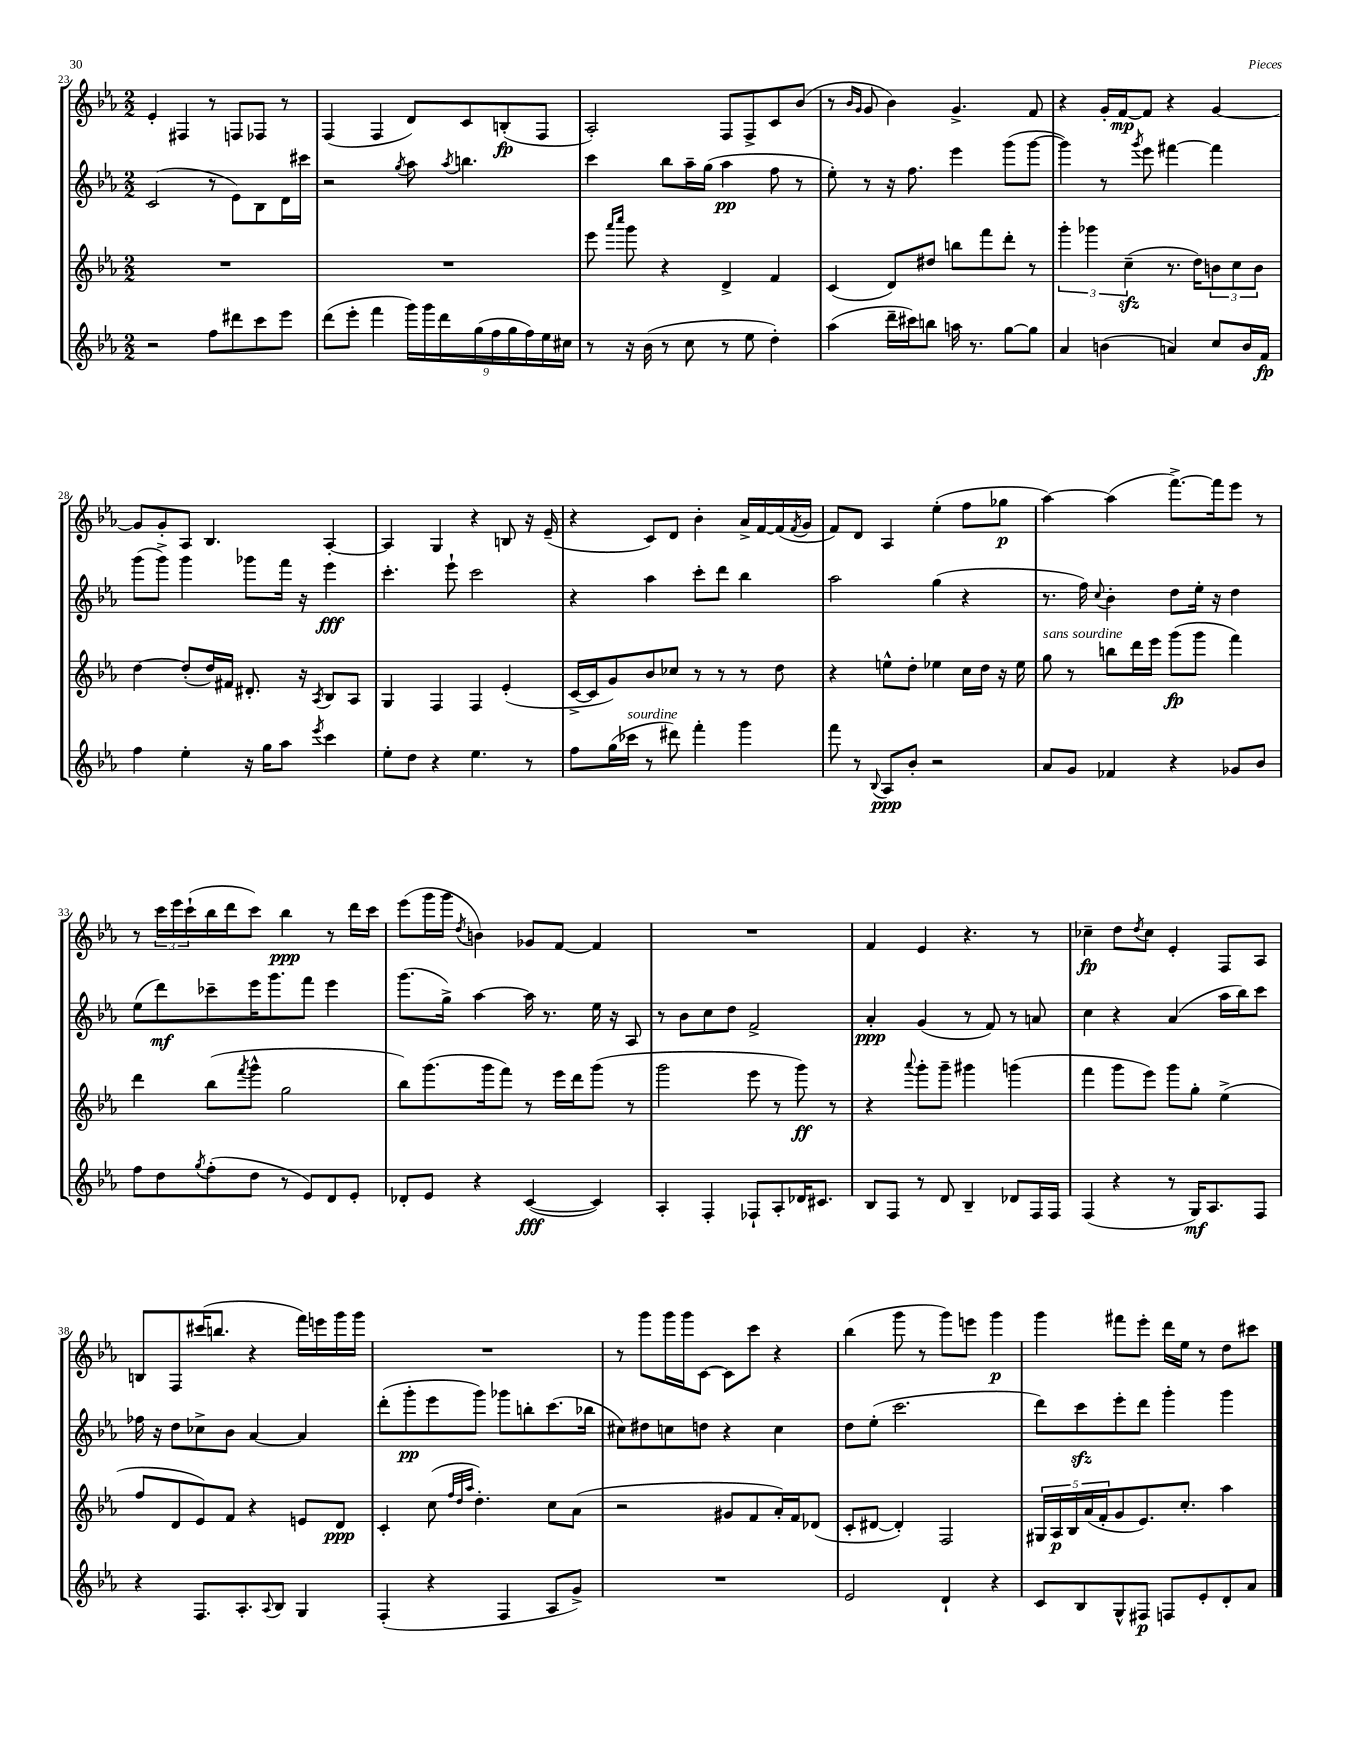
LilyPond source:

<<
\new StaffGroup <<
\new Staff = "s0" {
    \clef treble \key ees \major \numericTimeSignature \time 2/2
    ees'4-. fis4 r8 f8 fes8 r8 |
    f4( f4 d'8) c'8 b8-.\fp( f8 |
    aes2-.) f8 f8-> c'8 bes'8( |
    r8 \grace { bes'16 g'16 } g'8 bes'4) g'4.-> f'8 |
    r4 g'16-. f'16~\mp f'8 r4 g'4~ |
    g'8 g'8-. aes8 bes4. aes4~-. |
    aes4 g4 r4 b8 r16 ees'16--( |
    r4 c'8) d'8 bes'4-. aes'16-> f'16~ f'16( \acciaccatura { f'8 } g'16 |
    f'8) d'8 aes4 ees''4-.( f''8 ges''8\p |
    aes''4~) aes''4( f'''8.~->) f'''16 ees'''8 r8 |
    r8 \tuplet 3/2 { c'''16 ees'''16 c'''16-!( } bes''16 d'''16 c'''8) bes''4\ppp r8 d'''16 c'''16 |
    ees'''8( g'''16 g'''16 \acciaccatura { d''8 } b'4) ges'8 f'8~ f'4 |
    R1 |
    f'4 ees'4 r4. r8 |
    ces''4--\fp d''8 \acciaccatura { d''8 } ces''8 ees'4-. f8 aes8 |
    b8 f8 cis'''16( b''8. r4 f'''16) e'''16 g'''16 g'''16 |
    R1 |
    r8 g'''8 g'''16 g'''16 c'8~ c'8 c'''8 r4 |
    bes''4( g'''8 r8 g'''8) e'''8 g'''4\p |
    g'''4 fis'''8 ees'''8-. d'''16 ees''16 r8 d''8 cis'''8 \bar "|." |
}
\new Staff = "s1" {
    \clef treble \key ees \major \numericTimeSignature \time 2/2
    c'2( r8 ees'8) bes8 d'16 cis'''16 |
    r2 \acciaccatura { g''8 } aes''8 \acciaccatura { aes''8 } b''4. |
    c'''4 bes''8 aes''16-- g''16( aes''4\pp f''8 r8 |
    ees''8-.) r8 r16 f''8. ees'''4 g'''8( g'''8~ |
    g'''4) r8 \acciaccatura { g'''8 } ees'''8 fis'''4~ fis'''4 |
    g'''8( g'''8->) g'''4 ges'''8 f'''16 r16 ees'''4\fff |
    c'''4.-. ees'''8-! c'''2 |
    r4 aes''4 c'''8-. d'''8 bes''4 |
    aes''2 g''4( r4 |
    r8. f''16) \appoggiatura { c''8 } bes'4-. d''8 ees''16-. r16 d''4 |
    ees''8( d'''8\mf) ces'''8-- ees'''16 g'''8. f'''8 ees'''4 |
    g'''8.( g''16->) aes''4~ aes''16 r8. ees''16 r16 aes8 |
    r8 bes'8 c''8 d''8 f'2-> |
    aes'4-.\ppp g'4( r8 f'8) r8 a'8 |
    c''4 r4 aes'4( aes''16 bes''16) c'''8 |
    fes''16 r16 d''8 ces''8-> bes'8 aes'4~ aes'4 |
    d'''8-.( g'''8-.\pp ees'''8 g'''8) ges'''8 b''8-. c'''8.( bes''16 |
    cis''8) dis''8 c''8 d''8 r4 c''4 |
    d''8 ees''8-.( c'''2. |
    d'''8) c'''8\sfz ees'''8-. d'''8 g'''4-. g'''4 \bar "|." |
}
\new Staff = "s2" {
    \clef treble \key ees \major \numericTimeSignature \time 2/2
    R1 |
    R1 |
    ees'''8 \grace { aes'''16 c''''16 } g'''8 r4 d'4-> f'4 |
    c'4( d'8) dis''8 b''8 f'''8 d'''8-. r8 |
    \tuplet 3/2 { g'''4-. ges'''4 c''4--\sfz( } r8. d''16) \tuplet 3/2 { b'8 c''8 b'8 } |
    d''4~ d''8-.( d''16) fis'16 dis'8.-. r16 \acciaccatura { aes8 } bes8 aes8 |
    g4 f4 f4 ees'4-.( |
    c'16~-> c'16 g'8) bes'8 ces''8 r8 r8 r8 d''8 |
    r4 e''8-^ d''8-. ees''4 c''16 d''16 r16 ees''16 |
    g''8^\markup { \italic "sans sourdine" } r8 b''8 d'''16 ees'''16 g'''8\fp( g'''8 f'''4) |
    d'''4 bes''8( \acciaccatura { f'''8 } g'''8-^ g''2 |
    bes''8) g'''8.( g'''16 f'''8) r8 ees'''16 d'''16 g'''8( r8 |
    g'''2 ees'''8 r8 g'''8\ff) r8 |
    r4 \appoggiatura { aes'''8 } g'''8-. g'''8-- gis'''4 g'''4( |
    f'''4 g'''8 ees'''8) g'''8 g''8-. ees''4->( |
    f''8 d'8 ees'8) f'8 r4 e'8 d'8\ppp |
    c'4-. c''8( \grace { f''32 d''32 aes''32 } d''4.-.) c''8 aes'8( |
    r2 gis'8 f'8 aes'16-.) f'16 des'8( |
    c'8-. dis'8~ dis'4-.) f2 |
    \tuplet 5/4 { gis16 aes16\p bes16 aes'16( f'16-. } g'8 ees'8.) c''8.-. aes''4 \bar "|." |
}
\new Staff = "s3" {
    \clef treble \key ees \major \numericTimeSignature \time 2/2
    r2 f''8 dis'''8 c'''8 ees'''8 |
    d'''8( ees'''8-. f'''4 \tuplet 9/8 { g'''16) g'''16 d'''16 g''16( f''16 g''16 f''16) ees''16 cis''16 } |
    r8 r16 bes'16( r8 c''8 r8 ees''8 d''4-.) |
    aes''4( d'''16-- cis'''16) b''8 a''16 r8. g''8~ g''8 |
    aes'4 b'4( a'4) c''8 b'16 f'16\fp |
    f''4 ees''4-. r16 g''16 aes''8 \acciaccatura { ees'''8 } c'''4 |
    ees''8-. d''8 r4 ees''4. r8 |
    f''8 g''16( ces'''16^\markup { \italic "sourdine" } r8 dis'''8) f'''4-. g'''4 |
    f'''8 r8 \appoggiatura { bes8 } aes8\ppp bes'8-. r2 |
    aes'8 g'8 fes'4 r4 ges'8 bes'8 |
    f''8 d''8 \acciaccatura { g''8 } f''8-.( d''8 r8 ees'8) d'8 ees'8-. |
    des'8-. ees'8 r4 c'4~\fff( c'4) |
    aes4-. f4-. fes8-! aes8-. des'16 cis'8. |
    bes8 f8 r8 d'8 bes4-- des'8 f16 f16 |
    f4( r4 r8 g16\mf) aes8. f8 |
    r4 f8. aes8.-. \appoggiatura { aes8 } bes8 g4 |
    f4-.( r4 f4 aes8 g'8->) |
    R1 |
    ees'2 d'4-! r4 |
    c'8 bes8 g8-^ fis8\p f8 ees'8-. d'8-. aes'8 \bar "|." |
}
>>
>>
\layout { \context { \Score currentBarNumber = #23 } }
